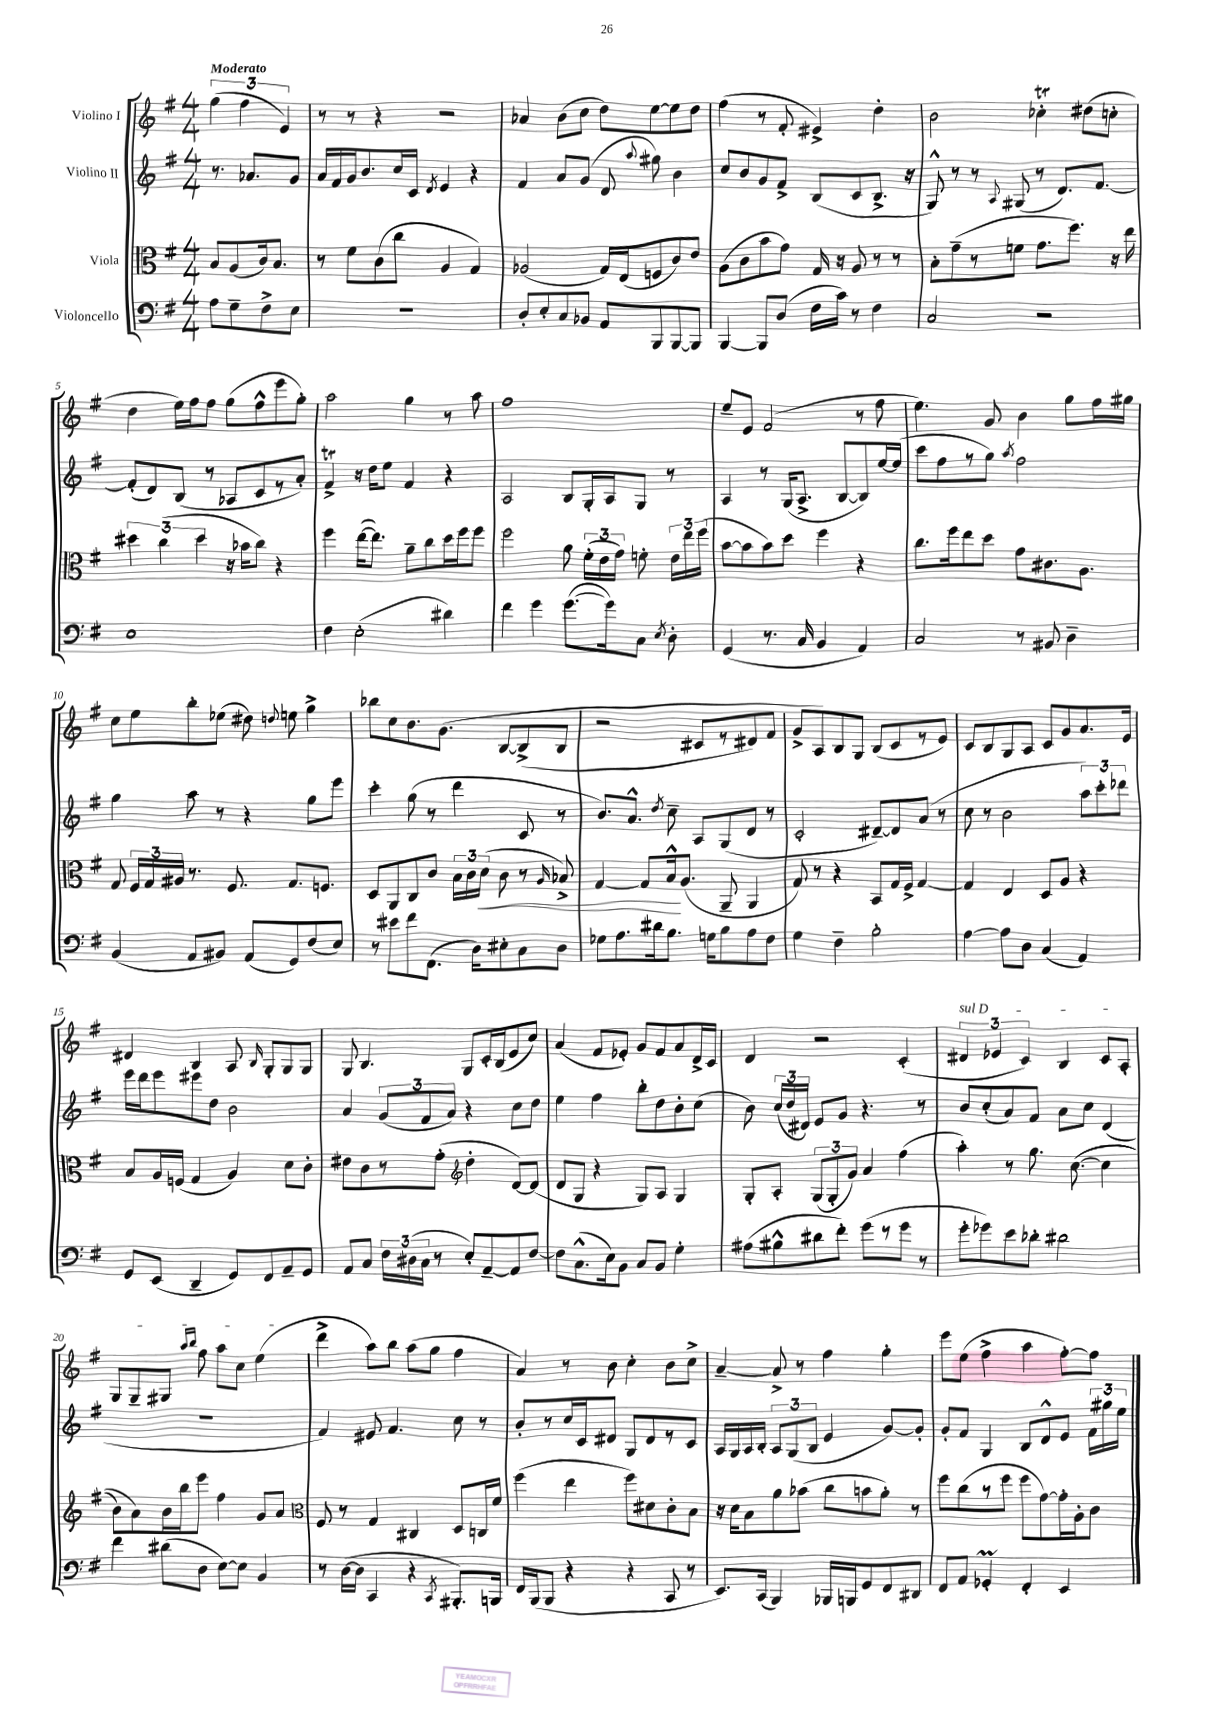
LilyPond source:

<<
\new StaffGroup <<
\new Staff = "s0" \with { instrumentName = "Violino I" } {
    \clef treble \key g \major \numericTimeSignature \time 4/4 \partial 2 \tempo "Moderato"
    \autoBeamOff \tuplet 3/2 { g''4( fis''4 e'4) } |
    r8 r8 r4 r2 |
    aes'4 b'8[( c''8] d''8[) e''8~ e''8 d''8] |
    fis''4( r8 fis'8-. eis'4->) d''4-. |
    b'2 ces''4-.\trill dis''8[( c''8]-. |
    d''4 e''16[) fis''16 fis''8] g''8[( fis''8-^ e'''8 g''8]-.) |
    a''2 g''4 r8 a''8 |
    fis''1 |
    e''8[-- e'8] fis'2( r8 fis''8 |
    e''4.) g'8 b'4 g''8[ fis''16 gis''16] |
    c''8[ e''8 b''8-. ees''8]( dis''8) \appoggiatura { d''8 } e''8 g''4-> |
    bes''8[ c''8 b'8. g'8.]\( b8[~ b8->( b8] |
    r2 cis'8[ r8 dis'8) fis'8] |
    g'8[-> a8\) b8 g8] b8[( c'8 r8 e'8]) |
    c'8[ b8 g8 a8] c'8[ g'8 a'8. e'16] |
    dis'4 b4 a8 \grace { b16 } g8[-. g8 g8] |
    g8 b4. g8[ c'16-. b16( e'8 c''8]) |
    a'4( fis'8[ ees'8]-.) g'8[ fis'8 a'8 d'16-> c'16] |
    d'4 r2 c'4-.( |
    \tuplet 3/2 { \once \override TextSpanner.bound-details.left.text = \markup { \italic "sul D" } dis'4\startTextSpan ees'4 c'4) } b4 c'8[ a8]-. |
    g8[ g8-- gis8] \grace { a''16[ b''16] } fis''8 a''8[ c''8] e''4\stopTextSpan( |
    d'''4-> a''8[) b''8] a''8[( g''8] fis''4 |
    a'4) r8 b'8 c''4-. b'8[ c''8]-> |
    a'4~-- a'8-> r8 fis''4 g''4-. |
    e'''8[ e''8]( fis''4-> a''4 fis''8[~-.) fis''8] \bar "|." |
}
\new Staff = "s1" \with { instrumentName = "Violino II" } {
    \clef treble \key g \major \numericTimeSignature \time 4/4 \partial 2
    \autoBeamOff r8. aes'8.[ g'8] |
    a'16[ fis'16 g'16 b'8. c''16 c'16] \acciaccatura { d'8 } e'4 r4 |
    fis'4 a'8[ g'8]( d'8 \appoggiatura { a''8 } gis''8) b'4 |
    c''8[ b'8 g'8 fis'8]-> b8[( c'8 b8.]-> r16 |
    g8-^) r8 r8 \appoggiatura { a8 } gis8( r8 d'8.[) fis'8.]~ |
    fis'8[-.( d'8) b8]( r8 aes8[ c'8 r8 a'8]-.) |
    fis'4->\trill r16 d''16[ e''8] fis'4 r4 |
    a2 b8[ g16-. a16 g8] r8 |
    a4 r8 g16[( a8.]-> b8[~ b8) e''16~ e''16]( |
    c'''8[ fis''8 r8 g''8]) \acciaccatura { a''8 } fis''2 |
    g''4 a''8 r8 r4 g''8[ e'''8] |
    c'''4-. g''8( r8 d'''4 c'8 r8 |
    b'8.[) a'8.]-^ \acciaccatura { d''8 } c''8-- a8[ g8( d'8] r8 |
    c'2-. dis'8[~--) dis'8 a'8]( r8 |
    c''8 r8 b'2 \tuplet 3/2 { a''8[) c'''8-. des'''8] } |
    e'''16[ d'''16 e'''8 eis'''8 d''8] b'2 |
    a'4 \tuplet 3/2 { g'8[( fis'8 a'8]) } r4 c''8[ d''8] |
    e''4 fis''4 b''8[-. d''8 b'8-. c''8]( |
    b'8) \tuplet 3/2 { c''16[( d''16 dis'16]) } e'8[ g'8] r4. r8 |
    b'8[ c''8-.( a'8) fis'8] a'8[ c''8] d'4( |
    R1 |
    fis'4) eis'8 fis'4. c''8 r8 |
    b'8[-. r8 c''16 c'16 dis'8] g8[ dis'8 r8 c'8] |
    a16[ g16 a16 b16]-. \tuplet 3/2 { a8[ g8( b8] } e'4 g'8[~) g'8]-. |
    g'8[-. fis'8] g4 b8[ d'8-^ e'8] \tuplet 3/2 { fis'16[ gis''16 e''16] } \bar "|." |
}
\new Staff = "s2" \with { instrumentName = "Viola" } {
    \clef alto \key g \major \numericTimeSignature \time 4/4 \partial 2
    \autoBeamOff b8[ a8( c'16) b8.] |
    r8 fis'8[ c'8( c''8] a4 g4) |
    aes2( g16[) e16( f8 c'8) e'8] |
    a8[( c'8 b'8 g'8]) g16 r16 a8 r8 r8 |
    b8[-. g'8--( r8 f'8] g'8.[ fis''8.]) r16 e''16 |
    \tuplet 3/2 { dis''4 c''4( dis''4 } r16 bes'16[ c''8]) r4 |
    fis''4 e''16[~( e''8.]) a'8[-- c''8 d''16 fis''16 fis''8] |
    fis''2 a'8 \tuplet 3/2 { fis'16[-.( e'16 g'16]) } f'8-. \tuplet 3/2 { e'16[ e''16 fis''16]( } |
    b'8[~ b'8 b'8) d''8] fis''4 r4 |
    c''8.[ fis''16 e''8 d''8] g'8[ cis'8. a8.] |
    g8 \tuplet 3/2 { fis16[ g16 ais16] } r8. fis8. g8.[ f8.] |
    d8[ a,8 c8 c'8] \tuplet 3/2 { b16[ c'16 d'16]\<( } c'8 r8 \grace { a16 } bes8->) |
    g4~ g8[ b16-^\! a8.]( a,8-- a,4 |
    g8) r8 r4 b,8[ g16 fis16]-> g4~ |
    g4 e4 d8[ a8] r4 |
    b8[ a16 f16]( g4 a4) d'8[ c'8]-. |
    eis'8[ c'8 r8 g'8]-.( \clef treble d''4-. d'8[~) d'8]( |
    d'8[ g8] r4 g8[) a8] g4 |
    g8[-. a8]-. \tuplet 3/2 { g8[( g8-. g'8]) } a'4 fis''4( |
    a''4-.) r8 g''8. c''8.~(\( c''4 |
    b'8[) a'8\) b'16 b''16 e'''8] fis''4 g'8[ a'8] |
    \clef alto fis8 r8 g4 cis4 d8[ c16 fis'16] |
    fis''4( e''4 fis''8[) dis'8 c'8-. b8] |
    r16 d'16[ b8 a'8 bes'8]( c''8[ b'8 a'8]-.) r8 |
    fis''8[ c''8( r8 fis''8] fis''8[ g'8~) g'16-. a16-. c'8] \bar "|." |
}
\new Staff = "s3" \with { instrumentName = "Violoncello" } {
    \clef bass \key g \major \numericTimeSignature \time 4/4 \partial 2
    \autoBeamOff a8[ g8-- fis8-> e8] |
    R1 |
    d8[-. e8-. c8 bes,8] a,8[ b,,8 b,,8~ b,,8] |
    b,,4~ b,,8[ d8]( fis16[ c'16]) r8 fis4 |
    c2 r2 |
    e1 |
    fis4 e2-.( dis'4) |
    fis'4 g'4 g'8.[~( g'16) c8] \acciaccatura { e8 } d8-. |
    g,4( r8. c16 b,4 a,4) |
    c2 r8 bis,8 d4-- |
    b,4( a,8[ bis,8]) a,8[( g,8) fis8( e8]) |
    r8 eis'8[ fis'8 fis,8.]( d16[) eis8-. c8 d8] |
    ges8[ a8. dis'16 b8.] g16[ b8 a8 fis8] |
    g4 fis4-- b2-. |
    a4~ a8[ d8] c4( a,4) |
    g,8[ e,8]( d,4-- g,8[) fis,8 a,8-- g,8] |
    a,8[ c8] \tuplet 3/2 { fis16[ dis16( c16] } r8 e8[-.) a,8~-- a,8 fis8]~ |
    fis8[ c8.-^( e16) b,8] c8[ b,8] g4-. |
    ais8[( bis8-^ dis'8 fis'8]-.) g'8[( r8 g'8] r8 |
    g'8[-. ges'8) e'8 des'8]-. dis'2 |
    fis'4 dis'8[( d8] e8[~) e8] b,4 |
    r8 d16[~( d16] c,4 r4 \acciaccatura { c,8 } bis,,8.[-.) b,,16] |
    fis,16[ b,,16( b,,8] r4 r4 c,8 r8 |
    e,8.[) c,16]( b,,4) bes,,16[ b,,16 g,8 fis,8 dis,8] |
    fis,8[ a,8] ges,4-.\prall fis,4-. e,4 \bar "|." |
}
>>
>>
